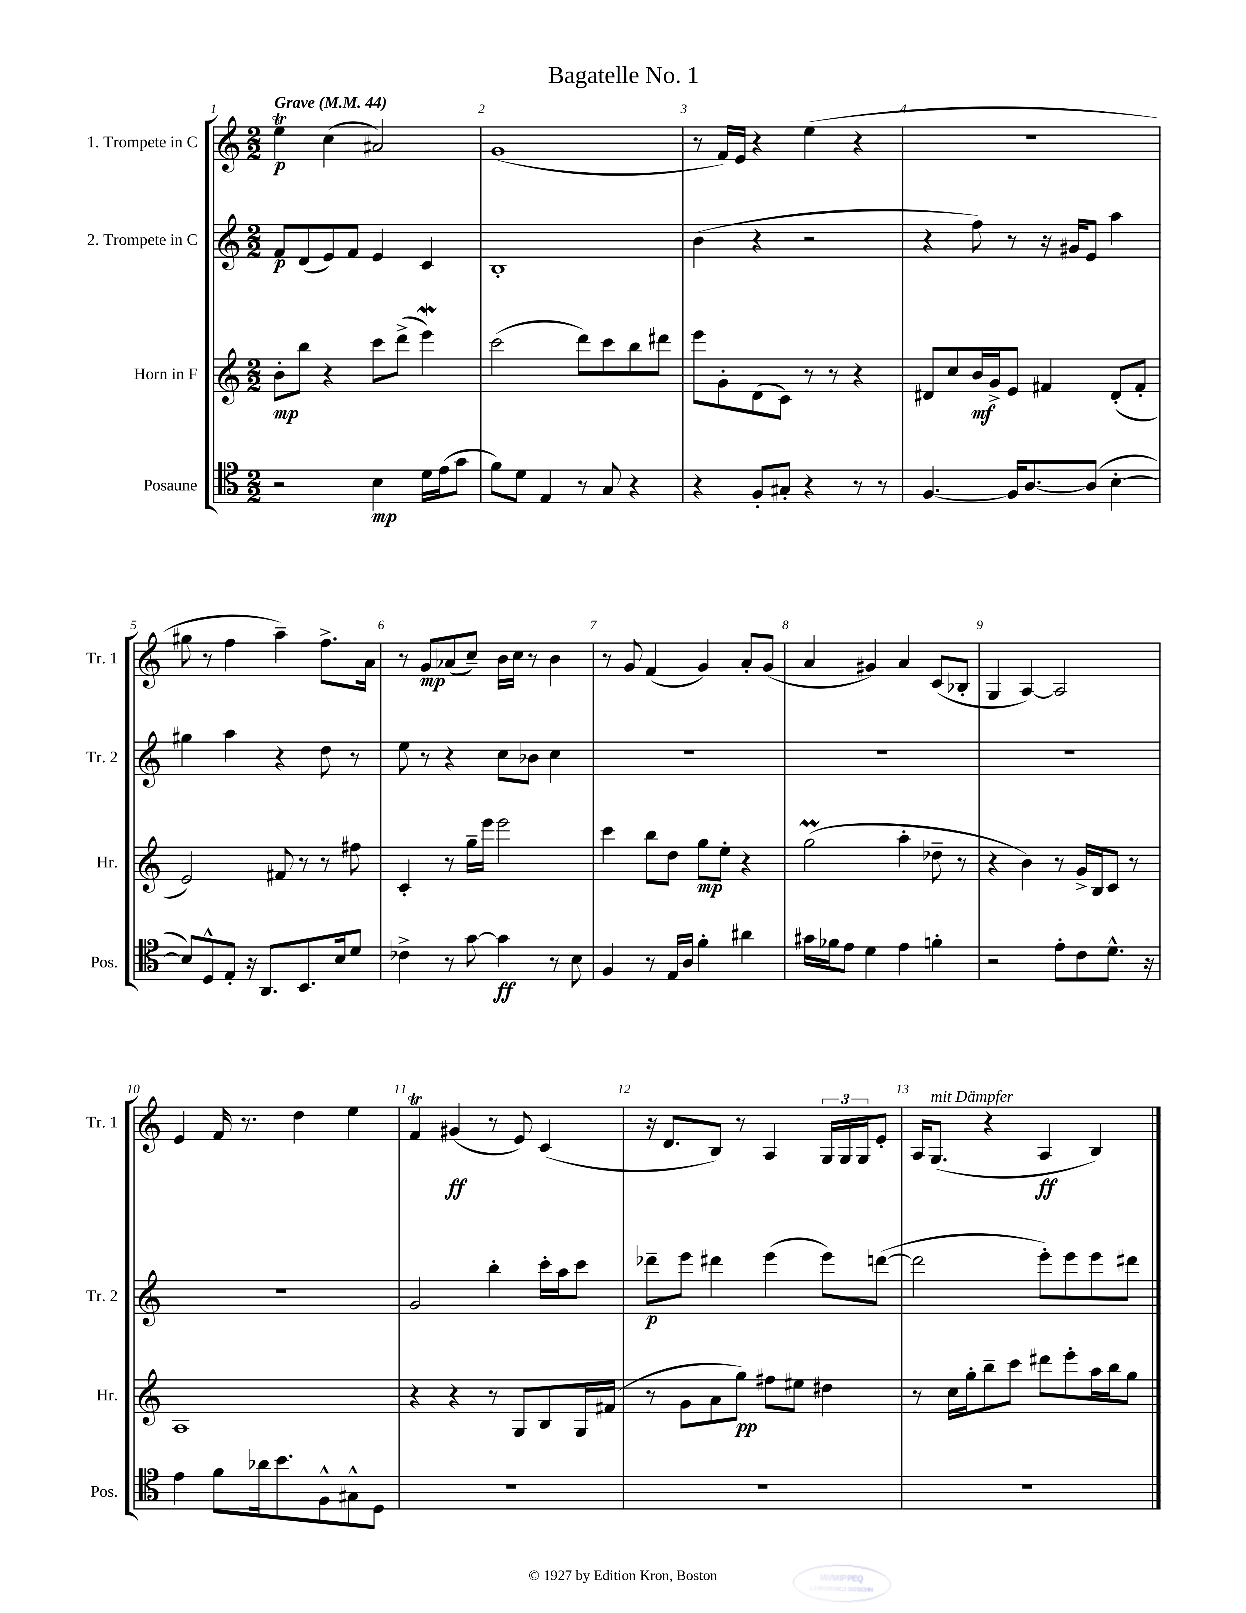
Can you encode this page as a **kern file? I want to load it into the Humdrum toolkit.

**kern	**dynam	**kern	**dynam	**kern	**dynam	**kern	**dynam
*part4	*part4	*part3	*part3	*part2	*part2	*part1	*part1
*staff4	*staff4	*staff3	*staff3	*staff2	*staff2	*staff1	*staff1
*I"Posaune	*	*I"Horn in F	*	*I"2. Trompete in C	*	*I"1. Trompete in C	*
*I'Pos.	*	*I'Hr.	*	*I'Tr. 2	*	*I'Tr. 1	*
*clefC4	*	*clefG2	*	*clefG2	*	*clefG2	*
*k[]	*	*k[]	*	*k[]	*	*k[]	*
*M2/2	*	*M2/2	*	*M2/2	*	*M2/2	*
*MM44	*	*MM44	*	*MM44	*	*MM44	*
=1	=1	=1	=1	=1	=1	=1	=1
!	!	!	!	!	!	!LO:TX:a:B:t=Grave	!
2r	.	8b'\L	mp	8f/L	p	4eet\	p
.	.	8bb\J	.	(8d/	.	.	.
.	.	4r	.	8e/)	.	(4cc\	.
.	.	.	.	8f/J	.	.	.
4B\	mp	8ccc\L	.	4e/	.	2a#X/)	.
.	.	(8ddd^\J	.	.	.	.	.
16d\LL	.	4eeeW\)	.	4c/	.	.	.
(16e\J	.	.	.	.	.	.	.
8g\J	.	.	.	.	.	.	.
=2	=2	=2	=2	=2	=2	=2	=2
8f\L)	.	(2ccc\	.	1B'	.	(1g	.
8d\J	.	.	.	.	.	.	.
4E/	.	.	.	.	.	.	.
8r	.	8ddd\L)	.	.	.	.	.
8G/	.	8ccc\	.	.	.	.	.
4r	.	8bb\	.	.	.	.	.
.	.	8ddd#X\J	.	.	.	.	.
=3	=3	=3	=3	=3	=3	=3	=3
4r	.	8eee\L	.	(4b\	.	8r	.
.	.	8g'\	.	.	.	16f/LL)	.
.	.	.	.	.	.	16e/JJ	.
8F'/L	.	(8d\	.	4r	.	4r	.
8G#X'/J	.	8c\J)	.	.	.	.	.
4r	.	8r	.	2r	.	(4ee\	.
.	.	8r	.	.	.	.	.
8r	.	4r	.	.	.	4r	.
8r	.	.	.	.	.	.	.
=4	=4	=4	=4	=4	=4	=4	=4
[4.F/	.	8d#X/L	.	4r	.	1r	.
.	.	8cc/	.	.	.	.	.
.	.	16b/L	mf	8ff\)	.	.	.
.	.	16g^/J	.	.	.	.	.
16F/KL]	.	8e/J	.	8r	.	.	.
[8.A/	.	.	.	.	.	.	.
.	.	4f#X/	.	16r	.	.	.
.	.	.	.	16g#X/KL	.	.	.
(8A/J]	.	.	.	8e/J	.	.	.
[4B'\	.	(8d#'/L	.	4aa\	.	.	.
.	.	8f#'/J	.	.	.	.	.
!!LO:LB:g=z
=5	=5	=5	=5	=5	=5	=5	=5
8B/L])	.	2e/)	.	4gg#X\	.	8gg#X\	.
8D^^/	.	.	.	.	.	8r	.
8E'/J	.	.	.	4aa\	.	4ff\	.
16r	.	.	.	.	.	.	.
8.AA/L	.	.	.	.	.	.	.
.	.	8f#X/	.	4r	.	4aa~\)	.
8.BB/	.	8r	.	.	.	.	.
.	.	8r	.	8dd\	.	8.ff^\L	.
16B/k	.	.	.	.	.	.	.
8d/J	.	8ff#X\	.	8r	.	.	.
.	.	.	.	.	.	16a\Jk	.
=6	=6	=6	=6	=6	=6	=6	=6
4c-X^\	.	4c'/	.	8ee\	.	8r	.
.	.	.	.	8r	.	8g/L	mp
8r	.	8r	.	4r	.	(8a-X/	.
[8g\	.	16gg~\LL	.	.	.	8cc~/J)	.
.	.	16eee\JJ	.	.	.	.	.
4g\]	ff	2eee\	.	8cc\L	.	16b\LL	.
.	.	.	.	.	.	16cc\JJ	.
.	.	.	.	8b-X\J	.	8r	.
8r	.	.	.	4cc\	.	4b\	.
8B\	.	.	.	.	.	.	.
=7	=7	=7	=7	=7	=7	=7	=7
4F/	.	4ccc\	.	1r	.	8r	.
.	.	.	.	.	.	8g/	.
8r	.	8bb\L	.	.	.	(4f/	.
16E/LL	.	8dd\J	.	.	.	.	.
16A/JJ	.	.	.	.	.	.	.
4f'\	.	8gg\L	mp	.	.	4g/)	.
.	.	8ee'\J	.	.	.	.	.
4a#X\	.	4r	.	.	.	8a'/L	.
.	.	.	.	.	.	(8g/J	.
=8	=8	=8	=8	=8	=8	=8	=8
16g#X\LL	.	(2ggM\	.	1r	.	4a/	.
16f-X\J	.	.	.	.	.	.	.
8e\J	.	.	.	.	.	.	.
4d\	.	.	.	.	.	4g#X/)	.
4e\	.	4aa'\	.	.	.	4a/	.
4fn'\	.	8dd-X~\	.	.	.	(8c/L	.
.	.	8r	.	.	.	8B-X'/J	.
=9	=9	=9	=9	=9	=9	=9	=9
2r	.	4r	.	1r	.	4G/	.
.	.	4b\)	.	.	.	[4A/)	.
8e'\L	.	8r	.	.	.	2A/]	.
8c\	.	16g^/LL	.	.	.	.	.
.	.	16B/J	.	.	.	.	.
8.d^^\J	.	8c/J	.	.	.	.	.
.	.	8r	.	.	.	.	.
16r	.	.	.	.	.	.	.
!!LO:LB:g=z
=10	=10	=10	=10	=10	=10	=10	=10
4e\	.	1A	.	1r	.	4e/	.
8f\L	.	.	.	.	.	16f/	.
.	.	.	.	.	.	8.r	.
16a-X\k	.	.	.	.	.	.	.
8.b\	.	.	.	.	.	.	.
.	.	.	.	.	.	4dd\	.
8F^^\	.	.	.	.	.	.	.
8G#X^^\	.	.	.	.	.	4ee\	.
8D\J	.	.	.	.	.	.	.
=11	=11	=11	=11	=11	=11	=11	=11
1r	.	4r	.	2g/	.	4fT/	.
.	.	4r	.	.	.	(4g#X/	ff
.	.	8r	.	4bb'\	.	8r	.
.	.	8G/L	.	.	.	8e/)	.
.	.	8B/	.	16ccc'\LL	.	(4c/	.
.	.	.	.	16aa\J	.	.	.
.	.	16G/L	.	8ccc\J	.	.	.
.	.	(16f#X/JJ	.	.	.	.	.
=12	=12	=12	=12	=12	=12	=12	=12
1r	.	8r	.	8ddd-X~\L	p	16r	.
.	.	.	.	.	.	8.d/L	.
.	.	8g\L	.	8eee\J	.	.	.
.	.	8a\	.	4ddd#X\	.	8B/J)	.
.	.	8gg\J)	pp	.	.	8r	.
.	.	8ff#X\L	.	(4eee\	.	4A/	.
.	.	8ee#X\J	.	.	.	.	.
.	.	4dd#X\	.	8eee\L)	.	24G/LL	.
.	.	.	.	.	.	24G/	.
.	.	.	.	.	.	24G/J	.
.	.	.	.	([8dddn\J	.	8e'/J	.
=13	=13	=13	=13	=13	=13	=13	=13
1r	.	8r	.	2ddd\]	.	16A/KL	.
!	!	!	!	!	!	!LO:TX:a:i:t=mit Dämpfer	!
.	.	.	.	.	.	(8.G/J	.
.	.	16cc\LL	.	.	.	.	.
.	.	16gg'\J	.	.	.	.	.
.	.	8bb~\	.	.	.	4r	.
.	.	8ccc\J	.	.	.	.	.
.	.	8ddd#X\L	.	8eee'\L)	.	4A/	ff
.	.	8eee'\	.	8eee\	.	.	.
.	.	16aa\L	.	8eee\	.	4B/)	.
.	.	16bb\J	.	.	.	.	.
.	.	8gg\J	.	8ddd#X\J	.	.	.
==	==	==	==	==	==	==	==
*-	*-	*-	*-	*-	*-	*-	*-
